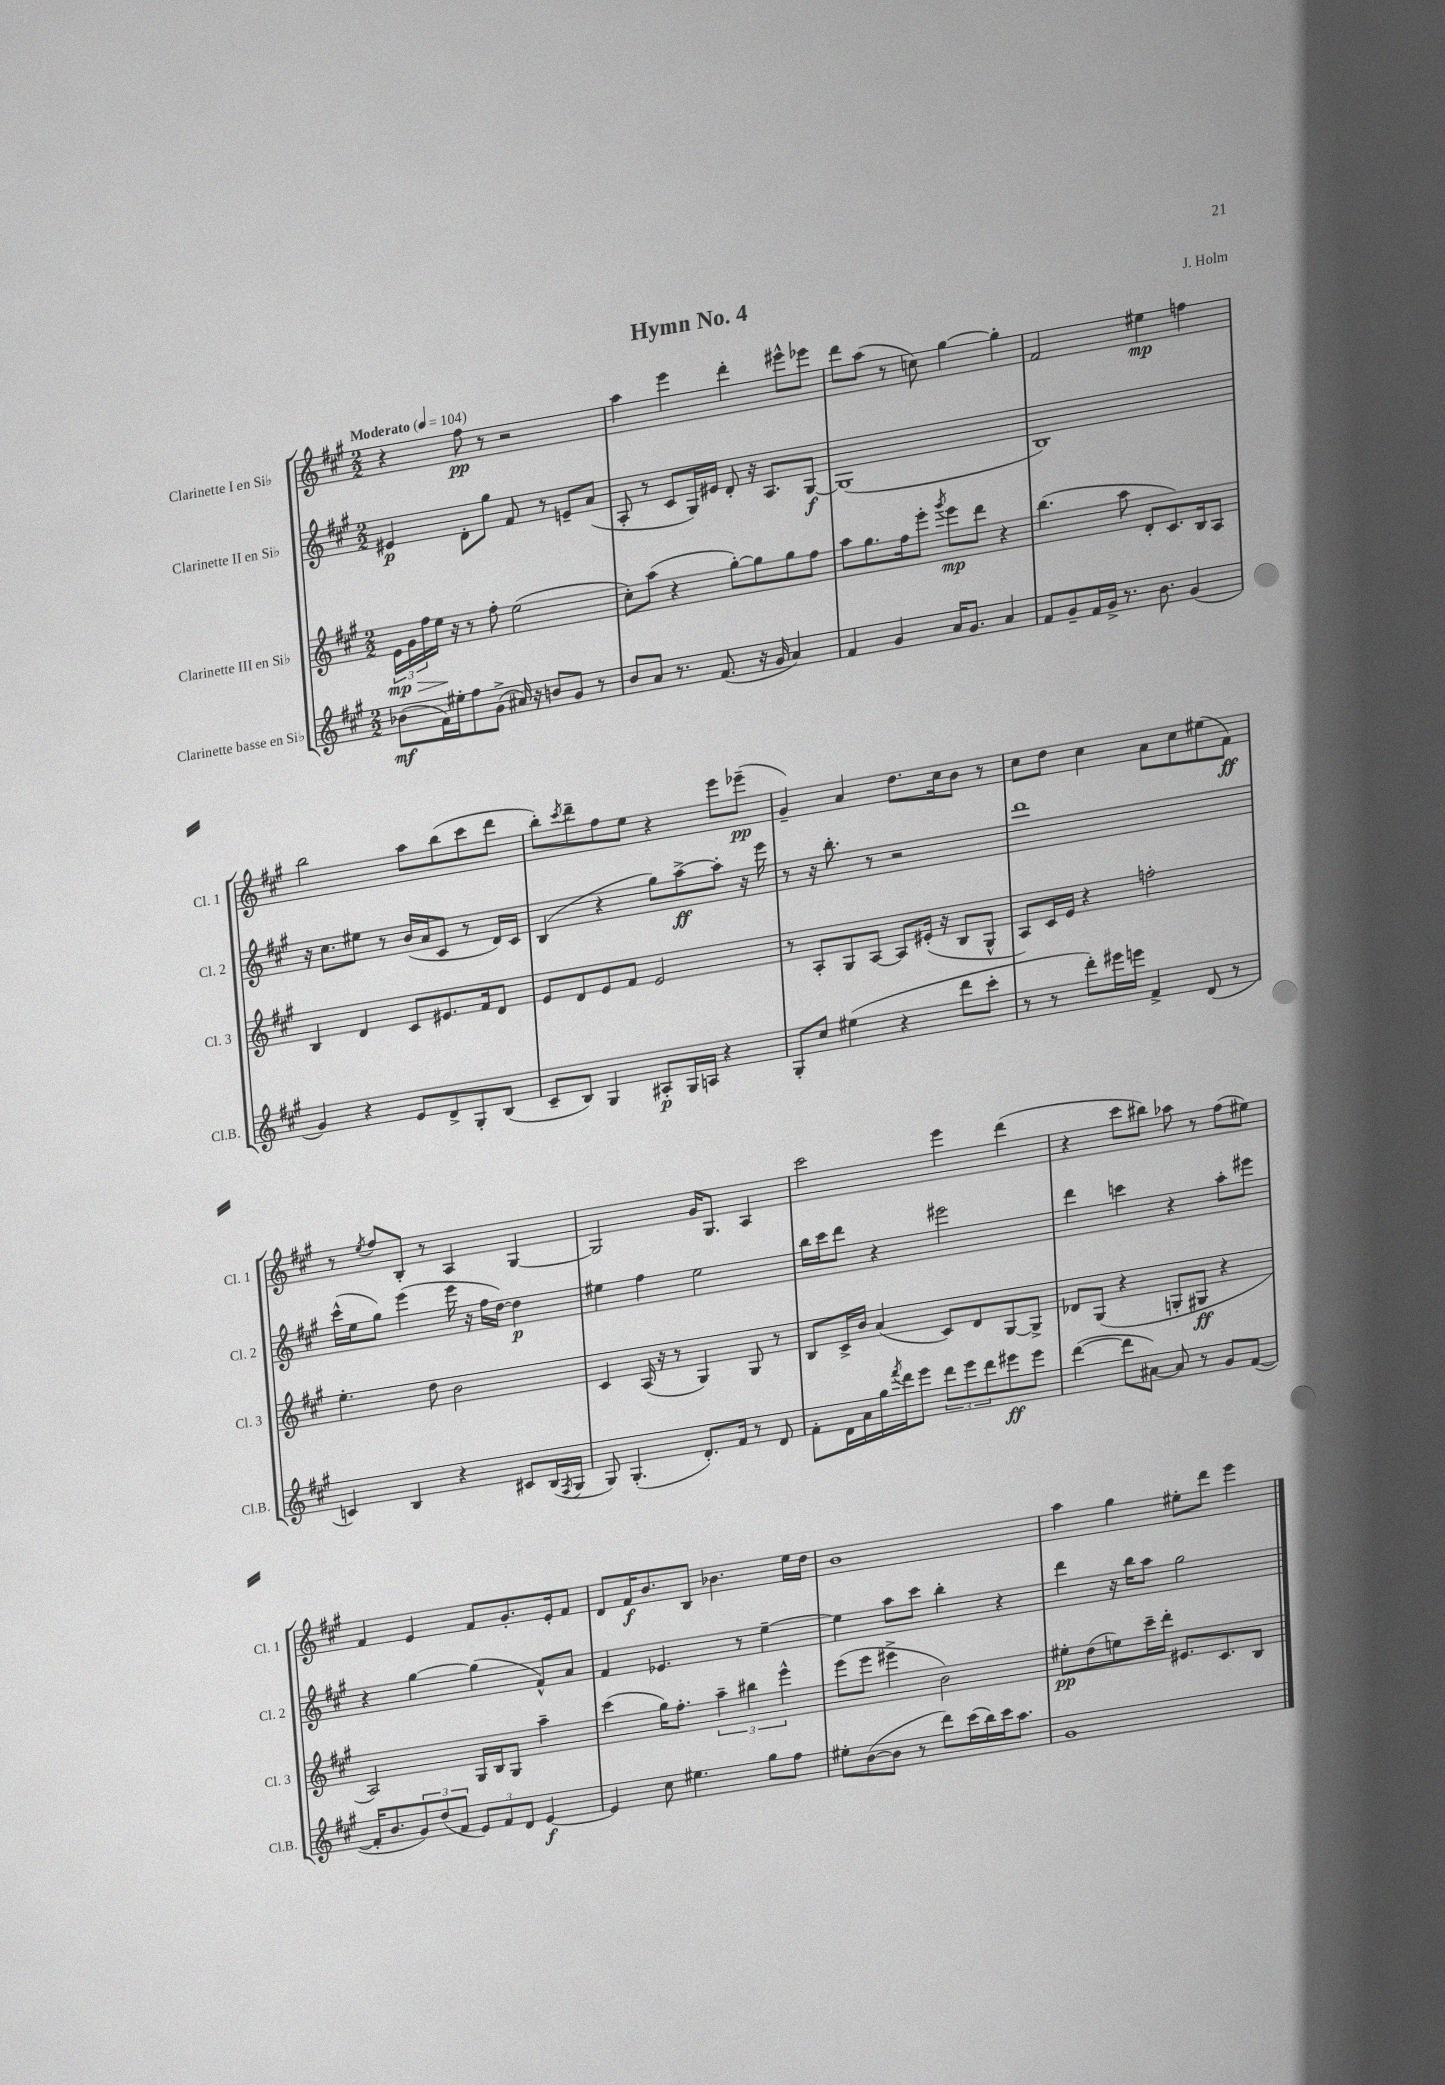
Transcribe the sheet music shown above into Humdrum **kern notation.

**kern	**dynam	**kern	**dynam	**kern	**dynam	**kern	**dynam
*part4	*part4	*part3	*part3	*part2	*part2	*part1	*part1
*staff4	*staff4	*staff3	*staff3	*staff2	*staff2	*staff1	*staff1
*I"Clarinette basse en Si♭	*	*I"Clarinette III en Si♭	*	*I"Clarinette II en Si♭	*	*I"Clarinette I en Si♭	*
*I'Cl.B.	*	*I'Cl. 3	*	*I'Cl. 2	*	*I'Cl. 1	*
*clefG2	*	*clefG2	*	*clefG2	*	*clefG2	*
*k[f#c#g#]	*	*k[f#c#g#]	*	*k[f#c#g#]	*	*k[f#c#g#]	*
*M2/2	*	*M2/2	*	*M2/2	*	*M2/2	*
*MM104	*	*MM104	*	*MM104	*	*MM104	*
=1	=1	=1	=1	=1	=1	=1	=1
!	!	!	!	!	!	!LO:TX:a:B:t=Moderato	!
!	!	!	!LO:HP:b	!	!	!	!
(8b-X\L	mf	24e\LL	> mp	4e#X/	p	4r	.
.	.	24g#\	.	.	.	.	.
.	.	24ff#\	.	.	.	.	.
16f#\L)	.	16ee\JJ	.	.	.	.	.
16ee#X'\J	.	16r	]	.	.	.	.
8ff#\	.	8r	.	8d'\L	.	8ff#\	pp
(8g#^\J	.	8ff#'\	.	8gg#\J	.	8r	.
16a#X/)	.	(2ee\	.	8f#/	.	2r	.
16r	.	.	.	.	.	.	.
8bn/L	.	.	.	8r	.	.	.
8g#/J	.	.	.	8en~/L	.	.	.
8r	.	.	.	(8a/J	.	.	.
=2	=2	=2	=2	=2	=2	=2	=2
8b/L	.	8cc#'\L)	.	8A'/	.	4aa\	.
8a/J	.	(8aa\J	.	8r	.	.	.
8.r	.	4r	.	8c#/L	.	4eee\	.
.	.	.	.	16G#/L)	.	.	.
(8.f#/	.	.	.	16e#X/JJ	.	.	.
.	.	[8gg#'\L)	.	8d'/	.	4ddd'\	.
16r	.	8gg#\]	.	16r	.	.	.
16g#/	.	.	.	8.A/L	.	.	.
4a/)	.	8gg#\	.	.	.	8eee#X^^\L	.
.	.	8ff#\J	.	[8G#/J	f	8eee-X\J	.
=3	=3	=3	=3	=3	=3	=3	=3
4f#/	.	8aa\L	.	(1G#]	.	8ddd\L	.
.	.	8.gg#\	.	.	.	(8aa\J	.
4g#/	.	.	.	.	.	8r	.
.	.	16ff#\k	.	.	.	.	.
.	.	8eee'\J	.	.	.	8ccn\)	.
.	.	8qggg#/	.	.	.	.	.
16a/KL	.	8eee\L	mp	.	.	[4gg#\	.
8.g#/J	.	.	.	.	.	.	.
.	.	8ddd\J	.	.	.	.	.
4a/	.	4r	.	.	.	4gg#'\]	.
=4	=4	=4	=4	=4	=4	=4	=4
8f#/L	.	(4.bb\	.	1B)	.	2f#/	.
8g#~/	.	.	.	.	.	.	.
16f#/L	.	.	.	.	.	.	.
16g#^/JJ	.	.	.	.	.	.	.
8.r	.	8aa\	.	.	.	.	.
.	.	8d'/L	.	.	.	4ee#X\	mp
8.b\	.	.	.	.	.	.	.
.	.	8.c#/)	.	.	.	.	.
(4g#/	.	.	.	.	.	4ffn\	.
.	.	16B/k	.	.	.	.	.
.	.	8A/J	.	.	.	.	.
!!LO:LB:g=z
=5	=5	=5	=5	=5	=5	=5	=5
4g#/)	.	4B/	.	16r	.	2bb\	.
.	.	.	.	8.cc#\L	.	.	.
4r	.	4d/	.	8ee#X\J	.	.	.
.	.	.	.	8r	.	.	.
8e/L	.	8c#/L	.	(16b/LL	.	8aa\L	.
.	.	.	.	16a/J	.	.	.
8d^/	.	8.e#X/	.	8c#/J	.	(8bb\	.
8G#'/	.	.	.	8r	.	8ccc#\	.
.	.	16f#/k	.	.	.	.	.
(8B/J	.	8d/J	.	16d/LL)	.	8ddd\J	.
.	.	.	.	16c#/JJ	.	.	.
=6	=6	=6	=6	=6	=6	=6	=6
8c#~/L	.	8e/L	.	(4B/	.	8bb'\L)	.
.	.	.	.	.	.	8qccc#/	.
8B/J)	.	8d/	.	.	.	8ddd~\	.
4G#/	.	8e/	.	4r	.	8ff#\	.
.	.	8f#/J	.	.	.	8ee\J	.
8A#X'/L	p	2e/	.	8gg#\L)	.	4r	.
16G#/L	.	.	.	[8aa^\	ff	.	.
16An/JJ	.	.	.	.	.	.	.
4r	.	.	.	8aa'\J]	.	8eee\L	.
.	.	.	.	16r	.	(8eee-X~\J	pp
.	.	.	.	16eee\	.	.	.
=7	=7	=7	=7	=7	=7	=7	=7
8G#'/L	.	8r	.	8r	.	4g#~/)	.
8cc#/J	.	8A'/L	.	16r	.	.	.
.	.	.	.	8.bb'\	.	.	.
(4ee#X\	.	8G#/	.	.	.	4a/	.
.	.	[8A/J	.	8r	.	.	.
4r	.	8A/L]	.	2r	.	8.dd\L	.
.	.	(16e#X'/Jk	.	.	.	.	.
.	.	16r	.	.	.	16cc#\k	.
8ddd\L	.	8B/L	.	.	.	8b\J	.
8ccc#'\J	.	8G#^^/J	.	.	.	8r	.
=8	=8	=8	=8	=8	=8	=8	=8
8r	.	8A/L)	.	1ddd	.	8cc#\L	.
8r	.	16c#/L	.	.	.	8dd\J	.
.	.	16e/JJ	.	.	.	.	.
8ddd'\L)	.	4r	.	.	.	4cc#\	.
16eee#X\L	.	.	.	.	.	.	.
16eeen\JJ	.	.	.	.	.	.	.
4f#^/	.	2ffn'\	.	.	.	8a\L	.
.	.	.	.	.	.	8cc#\	.
(8d/	.	.	.	.	.	(8ee#X\	.
8r	.	.	.	.	.	8f#\J)	ff
!!LO:LB:g=z
=9	=9	=9	=9	=9	=9	=9	=9
4cn/)	.	4.ee'\	.	(16ccc#^^\LL	.	8r	.
.	.	.	.	16ee\J	.	.	.
.	.	.	.	.	.	8qee/	.
.	.	.	.	8gg#\J)	.	8ff#/L	.
4B/	.	.	.	(4eee\	.	8B'/J	.
.	.	8dd\	.	.	.	8r	.
4r	.	2b\	.	16eee\	.	4A/	.
.	.	.	.	16r	.	.	.
.	.	.	.	16ff#\LL	.	.	.
.	.	.	.	[16dd\JJ)	.	.	.
8c#X/L	.	.	.	4dd\]	p	[4G#/	.
(16B/L	.	.	.	.	.	.	.
8qF#/	.	.	.	.	.	.	.
16G#/JJ	.	.	.	.	.	.	.
=10	=10	=10	=10	=10	=10	=10	=10
8G#/)	.	4c#/	.	4ee#X\	.	2G#/]	.
(4.G#'/	.	.	.	.	.	.	.
.	.	(16A/	.	4ff#\	.	.	.
.	.	16r	.	.	.	.	.
.	.	8r	.	.	.	.	.
8.d'/L)	.	4G#/)	.	2ee#\	.	16g#/KL	.
.	.	.	.	.	.	8.G#/J	.
16f#/Jk	.	.	.	.	.	.	.
8r	.	8G#/	.	.	.	4A/	.
8d/	.	8r	.	.	.	.	.
=11	=11	=11	=11	=11	=11	=11	=11
8f#'\L	.	8B/L	.	16bb\LL	.	2ccc#\	.
.	.	.	.	16ccc#\J	.	.	.
16d\L	.	16c#^/L	.	8ddd\J	.	.	.
16a\	.	16b/JJ	.	.	.	.	.
16gg#\	.	(4a/	.	4r	.	.	.
8qfff#/	.	.	.	.	.	.	.
16ddd\J	.	.	.	.	.	.	.
8eee\J	.	.	.	.	.	.	.
12ddd\L	.	8c#/L)	.	2eee#X\	.	4eee\	.
12eee\	.	.	.	.	.	.	.
.	.	8d/	.	.	.	.	.
12ddd\	.	.	.	.	.	.	.
8eee#X\	ff	[8G#/	.	.	.	(4ddd\	.
8eee#\J	.	8G#^/J]	.	.	.	.	.
=12	=12	=12	=12	=12	=12	=12	=12
([4ddd\	.	8d-X/L	.	4ddd\	.	4r	.
.	.	(8G#/J	.	.	.	.	.
8ddd\L]	.	4r	.	4cccn\	.	8ccc#\L	.
[8a#X\J)	.	.	.	.	.	8bb#X\J)	.
8a#/]	.	8Gn'/L	.	4r	.	8aa-X\	.
8r	.	8G#X/J	ff	.	.	8r	.
8g#/L	.	4r	.	8aa'\L	.	(8ff#\L	.
([8f#/J	.	.	.	8eee#X\J	.	8ee#X\J)	.
!!LO:LB:g=z
=13	=13	=13	=13	=13	=13	=13	=13
16f#'/KL]	.	2A/)	.	4r	.	4f#/	.
8.b/	.	.	.	.	.	.	.
12g#/)	.	.	.	[4gg#\	.	4e/	.
(12dd/	.	.	.	.	.	.	.
12f#/J	.	.	.	.	.	.	.
12e/L)	.	16G#/LL	.	(4gg#\]	.	8f#/L	.
.	.	16B/J	.	.	.	.	.
12f#/	.	.	.	.	.	.	.
.	.	8G#/J	.	.	.	8.g#'/	.
12d/J	.	.	.	.	.	.	.
[4e/	f	4aa~\	.	8f#^^/L)	.	.	.
.	.	.	.	.	.	16e'/k	.
.	.	.	.	8a/J	.	8f#/J	.
=14	=14	=14	=14	=14	=14	=14	=14
4e/]	.	(4ccc#\	.	4f#/	.	8d/L	.
.	.	.	.	.	.	16f#/K	f
.	.	.	.	.	.	8.b/	.
8cc#\	.	16gg#\KL)	.	4.e-X/	.	.	.
.	.	8.ff#'\J	.	.	.	.	.
4.ee#X\	.	.	.	.	.	8B/J	.
.	.	6aa~\	.	.	.	4.b-X\	.
.	.	.	.	8r	.	.	.
.	.	6bb#X\	.	.	.	.	.
8gg#\L	.	.	.	[4ee~\	.	.	.
.	.	6eee^^\	.	.	.	.	.
8ff#\J	.	.	.	.	.	16ee\LL	.
.	.	.	.	.	.	16dd\JJ	.
=15	=15	=15	=15	=15	=15	=15	=15
8ee#X'\L	.	(8eee\L	.	4ee\]	.	1b	.
([8b\	.	8eee\J	.	.	.	.	.
8b\J]	.	4eee#X^\	.	8aa\L	.	.	.
8r	.	.	.	8ccc#\J	.	.	.
8ddd\L)	.	2b\)	.	4bb'\	.	.	.
(16ccc#\L	.	.	.	.	.	.	.
16bb\)	.	.	.	.	.	.	.
16ccc#\J	.	.	.	4r	.	.	.
8.aa\J	.	.	.	.	.	.	.
=16	=16	=16	=16	=16	=16	=16	=16
1g#	.	8ee#X'\L	pp	4ddd\	.	4aa\	.
.	.	(8dd\	.	.	.	.	.
.	.	8een\)	.	16r	.	4gg#\	.
.	.	.	.	16bb\KL	.	.	.
.	.	16ccc#~\L	.	8aa\J	.	.	.
.	.	16ddd'\JJ	.	.	.	.	.
.	.	8.e#X/L	.	2gg#\	.	8ee#X'\L	.
.	.	.	.	.	.	8ddd\J	.
.	.	8.c#/	.	.	.	.	.
.	.	.	.	.	.	4eee\	.
.	.	8B/J	.	.	.	.	.
==	==	==	==	==	==	==	==
*-	*-	*-	*-	*-	*-	*-	*-
